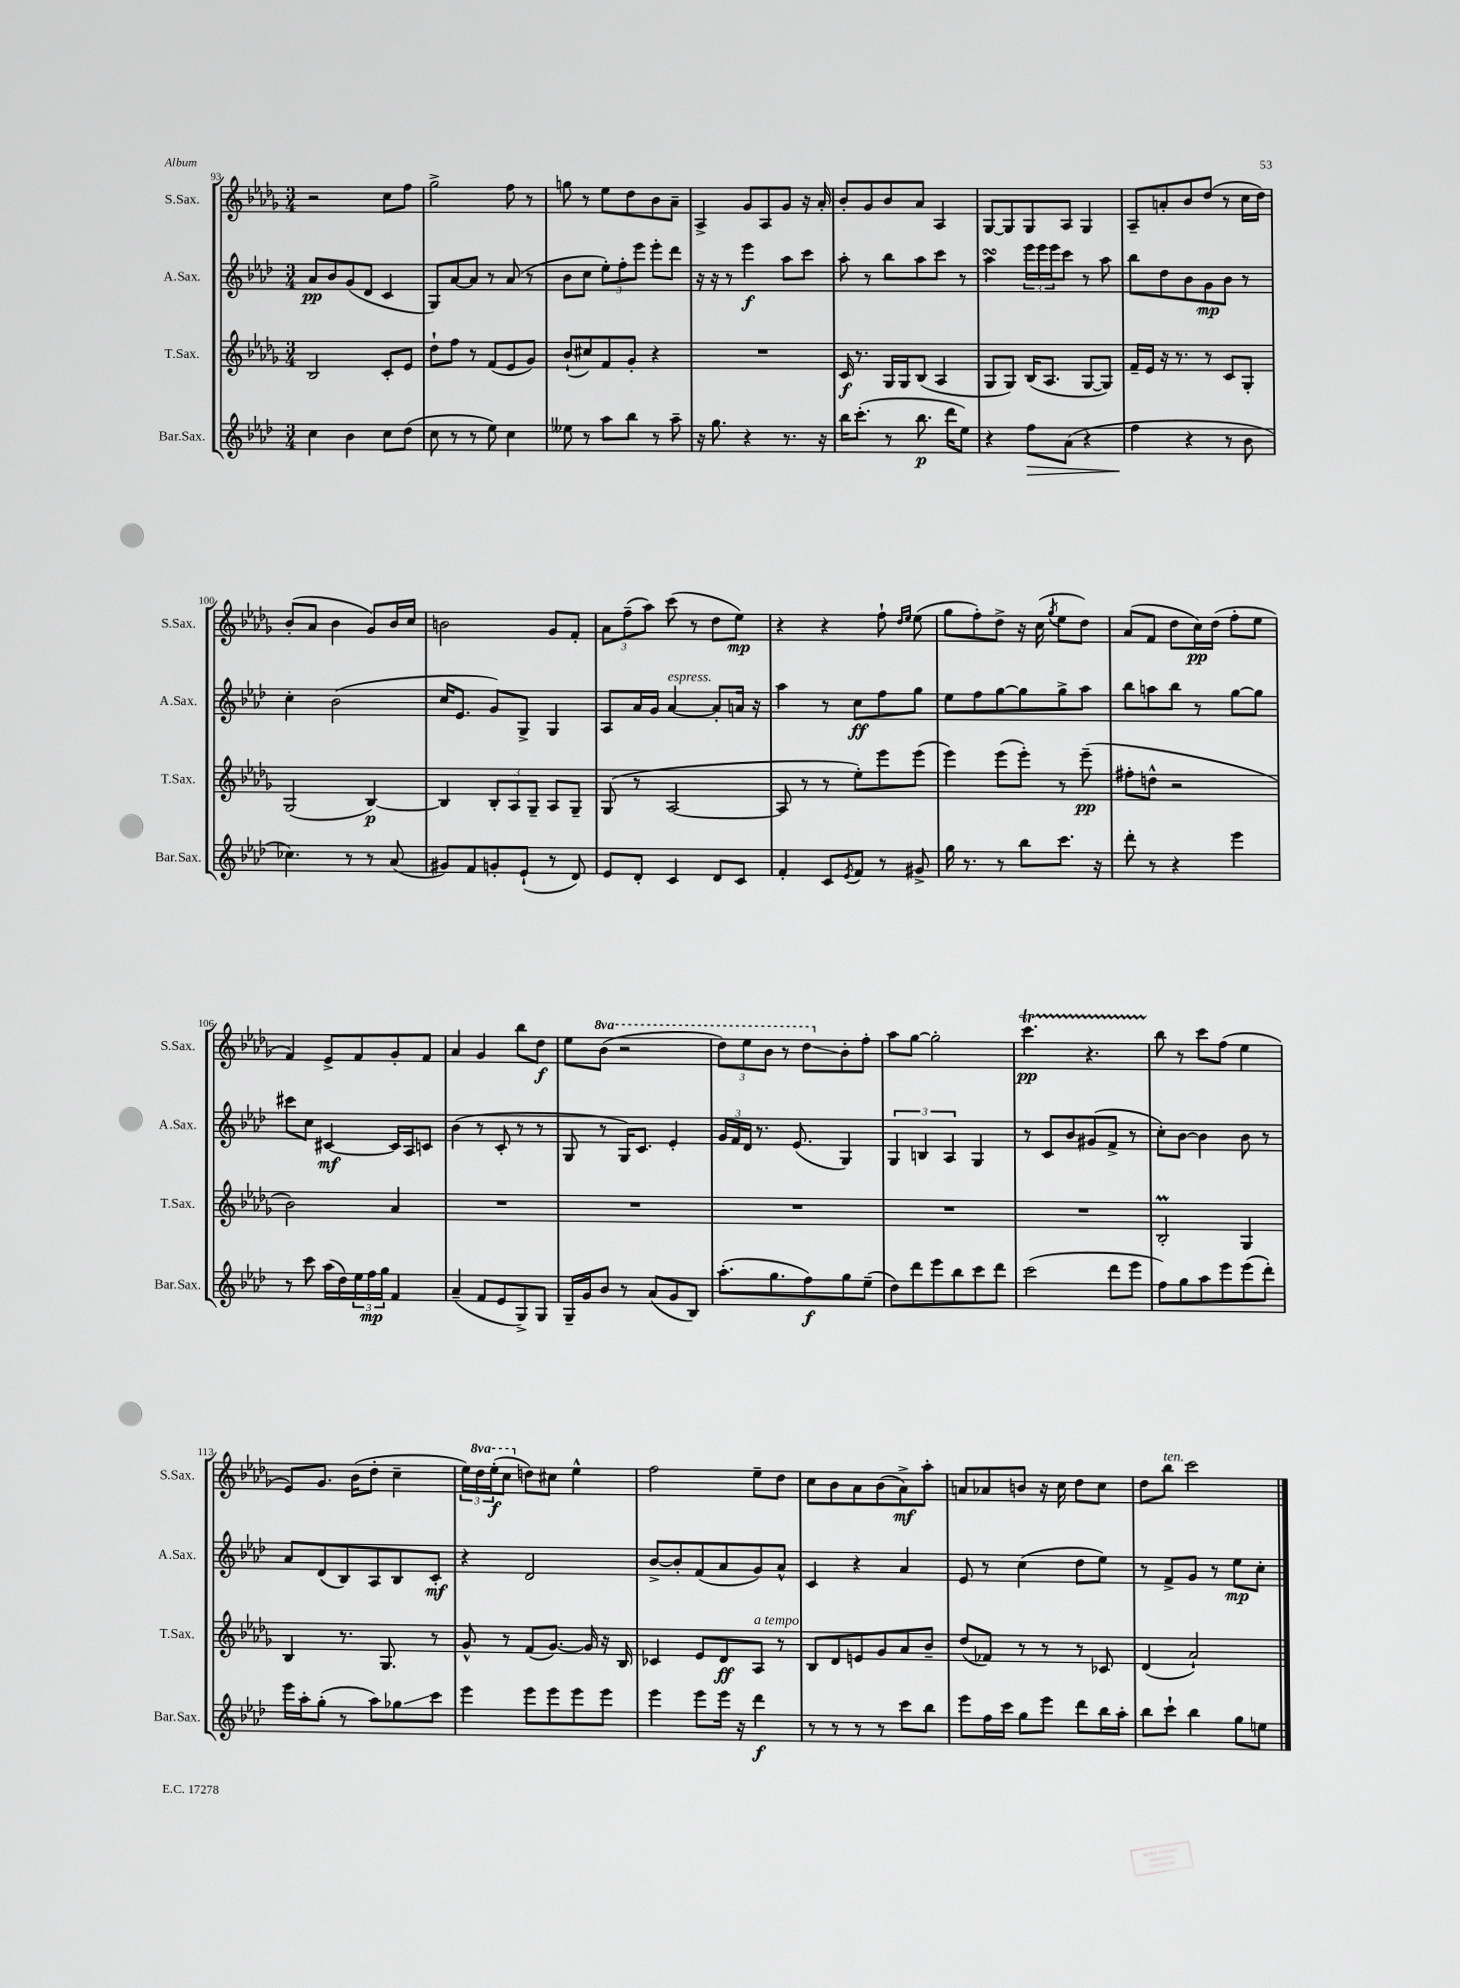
<<
\new StaffGroup <<
\new Staff = "s0" \with { instrumentName = "S.Sax." shortInstrumentName = "S.Sax." } {
    \clef treble \key des \major \numericTimeSignature \time 3/4 \set Staff.ottavationMarkups = #ottavation-simple-ordinals
    r2 c''8 f''8 |
    ges''2-> f''8 r8 |
    g''8 r8 ees''8 des''8 bes'8 aes'8-- |
    aes4-> ges'8 aes8 ges'8 r16 aes'16-. |
    bes'8-. ges'8 bes'8 aes'8 aes4 |
    ges8~ ges8 ges8 aes8 ges4 |
    aes8-- a'8-. bes'8 des''8( r8 c''16 des''16) |
    bes'8-.( aes'8 bes'4 ges'8) bes'16 c''16 |
    b'2 ges'8 f'8-. |
    \tuplet 3/2 { aes'8 f''8--( aes''8) } c'''8( r8 des''8 ees''8\mp) |
    r4 r4 f''8-! \grace { des''16 ees''16 } ees''8( |
    ges''8 f''8-.) des''8-> r16 c''16( \acciaccatura { ges''8 } ees''8 des''8) |
    aes'8( f'8 des''8 c''16\pp) des''16( f''8-. ees''8 |
    f'4) ees'8-> f'8 ges'8-. f'8 |
    aes'4 ges'4 bes''8 des''8\f |
    ees''8 \ottava #1 bes''8( r2 |
    \tuplet 3/2 { des'''8) ees'''8 bes''8 } r8 des'''8\glissando \ottava #0 bes'8-. f''8-. |
    aes''8 ges''8~ ges''2-. |
    c'''4.\startTrillSpan\pp r4. |
    bes''8\stopTrillSpan r8 c'''8 f''8( ees''4 |
    ees'8) ges'8. bes'16( des''8-. c''4-- |
    \tuplet 3/2 { ees''16) \ottava #1 des'''16 ees'''16-.\f( } c'''8 \ottava #0 d''8) cis''8 ees''4-^ |
    f''2 ees''8-- des''8 |
    c''8 bes'8 aes'8 bes'8( aes'8->\mf) aes''8-. |
    a'8 aes'8 b'8 r16 c''16 des''8 c''8 |
    des''8 bes''8^\markup { \italic "ten." } c'''2 \bar "|." |
}
\new Staff = "s1" \with { instrumentName = "A.Sax." shortInstrumentName = "A.Sax." } {
    \clef treble \key aes \major \numericTimeSignature \time 3/4
    aes'8\pp bes'8 g'8( des'8 c'4 |
    g8) aes'8~ aes'8 r8 aes'8( r8 |
    bes'8 c''8 \tuplet 3/2 { ees''8-.) f''8-. ees'''8 } ees'''8-. des'''8 |
    r16 r16 r8 ees'''4\f aes''8 c'''8 |
    aes''8-. r8 bes''8 aes''8 c'''8 r8 |
    aes''4\turn \tuplet 3/2 { ees'''16 ees'''16 ees'''16 } c'''8 r8 aes''8 |
    bes''8 des''8 bes'8 g'8\mp bes'8 r8 |
    c''4-. bes'2( |
    c''16 ees'8. g'8) g8-> g4 |
    aes8 aes'16 g'16 aes'4~^\markup { \italic "espress." } aes'8-. a'16 r16 |
    aes''4 r8 c''8\ff f''8 g''8 |
    ees''8 f''8 g''8~ g''8 g''8-> aes''8 |
    bes''8 a''8 bes''8 r8 g''8~ g''8 |
    cis'''8 c''8 cis'4~\mf cis'16 aes16 c'8 |
    bes'4( r8 c'8-. r8 r8 |
    g8 r8 g16) c'8. ees'4-. |
    \tuplet 3/2 { g'16 f'16 des'16 } r8. ees'8.( g4) |
    \tuplet 3/2 { g4 b4 aes4 } g4 |
    r8 c'8 bes'8 gis'8( f'8-> r8 |
    c''8-.) bes'8~ bes'4 bes'8 r8 |
    aes'8 des'8( bes8) aes8 bes8 c'8-.\mf |
    r4 des'2 |
    bes'8~-> bes'8-. f'8( aes'8 g'8) aes'8-^ |
    c'4 r4 aes'4 |
    ees'8 r8 c''4( des''8 ees''8) |
    r8 f'8-> g'8 r8 ees''8\mp c''8-. \bar "|." |
}
\new Staff = "s2" \with { instrumentName = "T.Sax." shortInstrumentName = "T.Sax." } {
    \clef treble \key des \major \numericTimeSignature \time 3/4
    bes2 c'8-. ees'8 |
    des''8-! f''8 r8 f'8( ees'8 ges'8) |
    bes'8-!( cis''8) f'8 ges'8-. r4 |
    R2. |
    c'16\f r8. ges16 ges16 bes8( aes4 |
    ges8 ges8) bes16( aes8. ges8~ ges8) |
    f'16-- ees'16 r16 r8. r8 c'8 ges8-. |
    ges2( bes4~\p) |
    bes4 \tuplet 3/2 { bes8-. aes8 ges8-- } aes8 ges8-- |
    ges8( r8 aes2~ |
    aes8 r8 r8 ees''8-.) ees'''8 ees'''8( |
    ees'''4) ees'''8( ees'''8-.) r8 ees'''8--\pp( |
    fis''8-. d''8-^ r2 |
    bes'2) aes'4 |
    R2. |
    R2. |
    R2. |
    R2. |
    R2. |
    bes2-.\prall ges4 |
    bes4 r8. ges8. r8 |
    ges'8-^ r8 f'8( ges'8.~) ges'16 r16 bes16 |
    ces'4 ees'8 des'8\ff aes8^\markup { \italic "a tempo" } r8 |
    bes8 des'8 e'8 ges'8 aes'8 bes'8-- |
    des''8( fes'8) r8 r8 r8 ces'8 |
    des'4( aes'2-!) \bar "|." |
}
\new Staff = "s3" \with { instrumentName = "Bar.Sax." shortInstrumentName = "Bar.Sax." } {
    \clef treble \key aes \major \numericTimeSignature \time 3/4
    c''4 bes'4 c''8 des''8( |
    c''8 r8 r8 ees''8) c''4 |
    eeses''8 r8 aes''8 bes''8 r8 aes''8-- |
    r16 g''8. r4 r8. r16 |
    bes''16 c'''8.-.( r8 bes''8.\p des'''16 ees''8) |
    r4 f''8\> aes'8( r4 |
    f''4\! r4 r8 bes'8 |
    ces''4.) r8 r8 aes'8( |
    gis'8) f'8 g'8-. ees'8-!( r8 des'8) |
    ees'8 des'8-. c'4 des'8 c'8 |
    f'4-. c'8 \acciaccatura { ees'8 } f'8 r8 gis'8-> |
    g''16 r8. r8 bes''8 c'''8. r16 |
    des'''8-. r8 r4 ees'''4 |
    r8 c'''8 aes''16( des''16) \tuplet 3/2 { ees''16 f''16\mp g''16 } f'4 |
    aes'4--( f'8 ees'8 g8->) g8 |
    g16-- g'16 bes'8 r8 aes'8( g'8 bes8) |
    aes''8.-.( g''8. f''8\f) g''8 ees''8--( |
    des''8) des'''8 ees'''8 bes''8 c'''8 des'''8 |
    c'''2( des'''8 ees'''8 |
    f''8) g''8 aes''8 ees'''8 ees'''8( des'''8-.) |
    ees'''16 aes''16-. g''8-.( r8 aes''8) ges''8\glissando c'''8 |
    ees'''4 ees'''8 ees'''8 ees'''8 ees'''8 |
    ees'''4 ees'''8 ees'''16 r16 des'''4\f |
    r8 r8 r8 r8 c'''8 bes''8 |
    ees'''8 f''16 c'''16 g''8 ees'''8 des'''8 bes''16 aes''16-. |
    bes''8 c'''8-! bes''4 g''8 e''8 \bar "|." |
}
>>
>>
\layout { \context { \Score currentBarNumber = #93 } }
